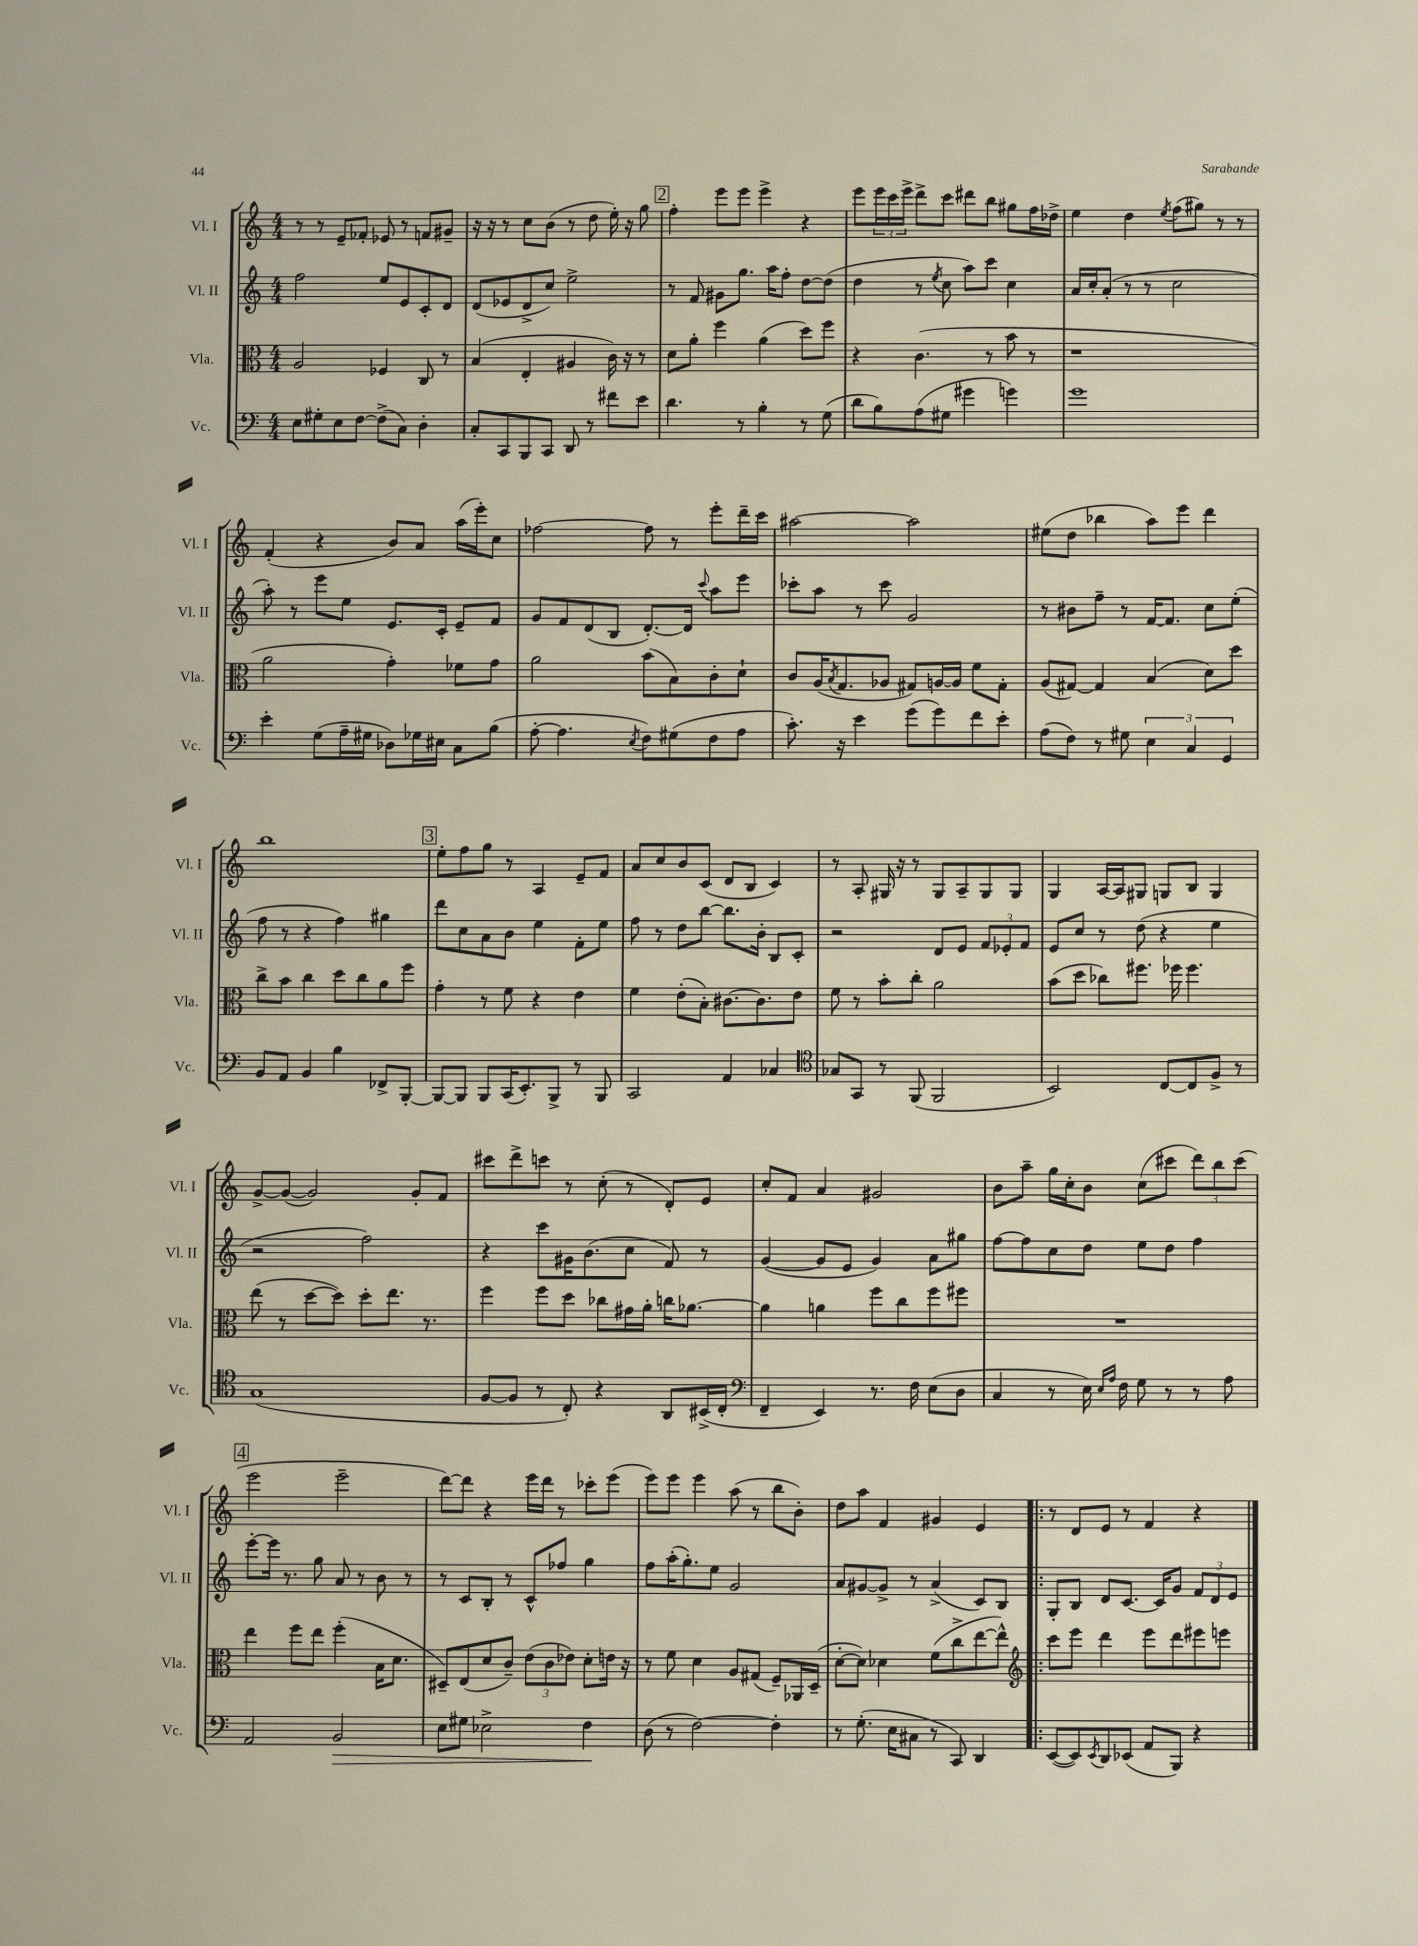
<<
\new StaffGroup <<
\new Staff = "s0" \with { instrumentName = "Vl. I" shortInstrumentName = "Vl. I" } {
    \clef treble \key c \major \numericTimeSignature \time 4/4
    r8 r8 e'8-- fes'8-. ees'8 r8 f'8 gis'8-- |
    r16 r16 r8 c''8 b'8( r8 d''8 e''16-.) r16 g''8 |
    \mark \markup { \box "2" } f''4-. e'''8 e'''8 e'''4-> r4 |
    e'''8 \tuplet 3/2 { e'''16 c'''16 e'''16-> } d'''8-> c'''8 dis'''8 b''8 gis''8 f''16 des''16-> |
    e''4 d''4 \acciaccatura { e''8 } f''8( gis''8) r8 r8 |
    f'4-.( r4 b'8) a'8 a''16( e'''16-.) c''8 |
    fes''2~ fes''8 r8 e'''8-. d'''16-- c'''16 |
    ais''2~ ais''2 |
    eis''8( d''8 bes''4 a''8) e'''8 d'''4 |
    b''1 |
    \mark \markup { \box "3" } e''8-. f''8 g''8 r8 a4 e'8-- f'8 |
    a'8 c''8 b'8 c'8( d'8 b8 c'4) |
    r8 a8-. gis16 r16 r8 gis8 a8-- gis8 gis8 |
    g4 a16~ a16 gis8 g8 b8 g4 |
    g'8~-> g'8~( g'2) g'8-. f'8 |
    cis'''8 d'''8-> c'''8 r8 c''8-.( r8 d'8-.) e'8 |
    c''8-. f'8 a'4 gis'2 |
    b'8 a''8-- g''16 c''16-. b'8 c''8( cis'''8 \tuplet 3/2 { d'''8) b''8 cis'''8( } |
    \mark \markup { \box "4" } e'''2 e'''2-- |
    d'''8~) d'''8 r4 e'''16 d'''16 r8 ces'''8-. e'''8( |
    e'''8) e'''8 e'''4 a''8( r8 b''8 b'8-.) |
    d''8 a''8 f'4 gis'4 e'4 |
    \bar ".|:" r8 d'8 e'8 r8 f'4 r4 \bar "|." |
}
\new Staff = "s1" \with { instrumentName = "Vl. II" shortInstrumentName = "Vl. II" } {
    \clef treble \key c \major \numericTimeSignature \time 4/4
    f''2 e''8 e'8 c'8-. d'8 |
    d'8( ees'8 d'8-> c''8) e''2-> |
    \mark \markup { \box "2" } r8 f'8 gis'8 g''8. a''16 f''8-. d''8~ d''8( |
    d''4 r8 \acciaccatura { e''8 } c''8 a''8) c'''8 c''4 |
    a'16 c''16-. a'8-.( r8 r8 c''2 |
    a''8-.) r8 e'''8 e''8 e'8. c'16-. e'8-- f'8 |
    g'8 f'8 d'8( b8 d'8.~-.) d'16 \appoggiatura { c'''8 } a''8 e'''8 |
    ces'''8-. a''8 r8 ces'''8 g'2 |
    r8 bis'8 f''8-- r8 f'16~ f'8. c''8 e''8-.( |
    f''8 r8 r4 f''4) gis''4 |
    \mark \markup { \box "3" } d'''8 c''8 a'8 b'8 e''4 f'8-. e''8 |
    f''8 r8 d''8 b''8~ b''8. b'16-. b8 c'8-. |
    r2 d'8 e'8 \tuplet 3/2 { f'8 ees'8-. f'8 } |
    e'8 c''8 r8 d''8( r4 e''4 |
    r2 f''2) |
    r4 c'''8 gis'16 b'8.( c''8 f'8) r8 |
    g'4~( g'8 e'8 g'4) a'8 gis''8 |
    f''8~ f''8 c''8 d''8 e''8 d''8 f''4 |
    \mark \markup { \box "4" } e'''8~-. e'''16 r8. g''8 a'8 r8 b'8 r8 |
    r8 c'8 b8-. r8 c'8-^ fes''8 g''4 |
    f''8 a''16-.( g''8.-.) e''8 g'2 |
    a'8 gis'8~ gis'8-> r8 a'4->( c'8) b8 |
    \bar ".|:" g8-. b8 d'8 c'8.~ c'16 g'8 \tuplet 3/2 { f'8 d'8 e'8 } \bar "|." |
}
\new Staff = "s2" \with { instrumentName = "Vla." shortInstrumentName = "Vla." } {
    \clef alto \key c \major \numericTimeSignature \time 4/4
    a2 fes4 c8 r8 |
    b4( e4-. ais4 c'16) r16 r8 |
    \mark \markup { \box "2" } d'8 a'8-. f''4 a'4( d''8) f''8 |
    r4 c'4.( r8 b'8 r8 |
    r1 |
    a'2 g'4-.) fes'8 g'8 |
    a'2 b'8( b8) c'8-. d'8-! |
    c'8 a16( \acciaccatura { b8 } g8. aes8 gis8) a16~ a16 f'8 gis8-. |
    a8( gis8~) gis4 b4( d'8) d''8 |
    c''8-> b'8 c''4 d''8 c''8 a'8 f''8 |
    \mark \markup { \box "3" } g'4-. r8 f'8 r4 e'4 |
    f'4 e'8-.( b8-.) cis'8.~ cis'8. e'8 |
    f'8 r8 b'8-. c''8-. a'2 |
    b'8( d''8 ces''8) fis''8. fes''16 fes''4. |
    e''8( r8 d''8~ d''8) d''8-. e''8. r8. |
    f''4 f''8 d''8 ces''8 gis'16 a'16-. c''16 aes'8.~ |
    aes'4 a'4 f''8 c''8 f''8 fis''8 |
    R1 |
    \mark \markup { \box "4" } e''4 f''8 e''8 f''4-.( b16 d'8. |
    dis8--) e8( d'8 c'8--) \tuplet 3/2 { e'8( c'8 ees'8) } d'8-. e'16 r16 |
    r8 f'8 d'4 a8 gis8( f8--) aes,16 d16--( |
    d'8~-. d'8) des'4 f'8( c''8-> e''8~ e''8-^) |
    \clef treble \bar ".|:" c'''8 e'''8 d'''4 e'''8 d'''8 eis'''8 e'''8 \bar "|." |
}
\new Staff = "s3" \with { instrumentName = "Vc." shortInstrumentName = "Vc." } {
    \clef bass \key c \major \numericTimeSignature \time 4/4
    e8 gis8-. e8 f8~ f8->( c8) d4-. |
    c8-. c,8 b,,8 c,8 d,8 r8 fis'8 e'8 |
    \mark \markup { \box "2" } d'4. r8 b4-. r8 g8( |
    d'8 b8) a8( gis8 gis'4 g'4) |
    g'1 |
    e'4-. g8( a16-- gis16 des8) ges16 eis16 c8 b8( |
    a8~-. a4. \acciaccatura { e8 } f8) gis8( f8 a8 |
    c'8.-.) r16 e'4 g'8( g'8) f'8 e'8-. |
    a8( f8) r8 gis8 \tuplet 3/2 { e4 c4 g,4 } |
    b,8 a,8 b,4 b4 fes,8-> b,,8~-. |
    \mark \markup { \box "3" } b,,8~ b,,8 b,,8 c,16( e,8.-.) b,,8-> r8 b,,8 |
    c,2 a,4 ces4 |
    \clef tenor ges8 g,8 r8 f,8( f,2 |
    b,2) c8~ c8 f8-> r8 |
    g1( |
    f8~ f8 r8 c8-.) r4 a,8 bis,16->( c16-. |
    \clef bass f,4-- e,4) r8. f16 e8( d8 |
    c4 r8 e16) \grace { e16 a16 } f16 g8 r8 r8 a8 |
    \mark \markup { \box "4" } a,2 b,2\> |
    e8 gis8 ees2-> f4\! |
    d8( r8 f2~) f4-. |
    r8 g8.-.( e16 cis8 r8 c,8) d,4 |
    \bar ".|:" e,8~( e,8) \acciaccatura { e,8 } d,8 ees,8( a,8 b,,8) r4 \bar "|." |
}
>>
>>
\layout { \context { \Score \remove "Bar_number_engraver" } }
